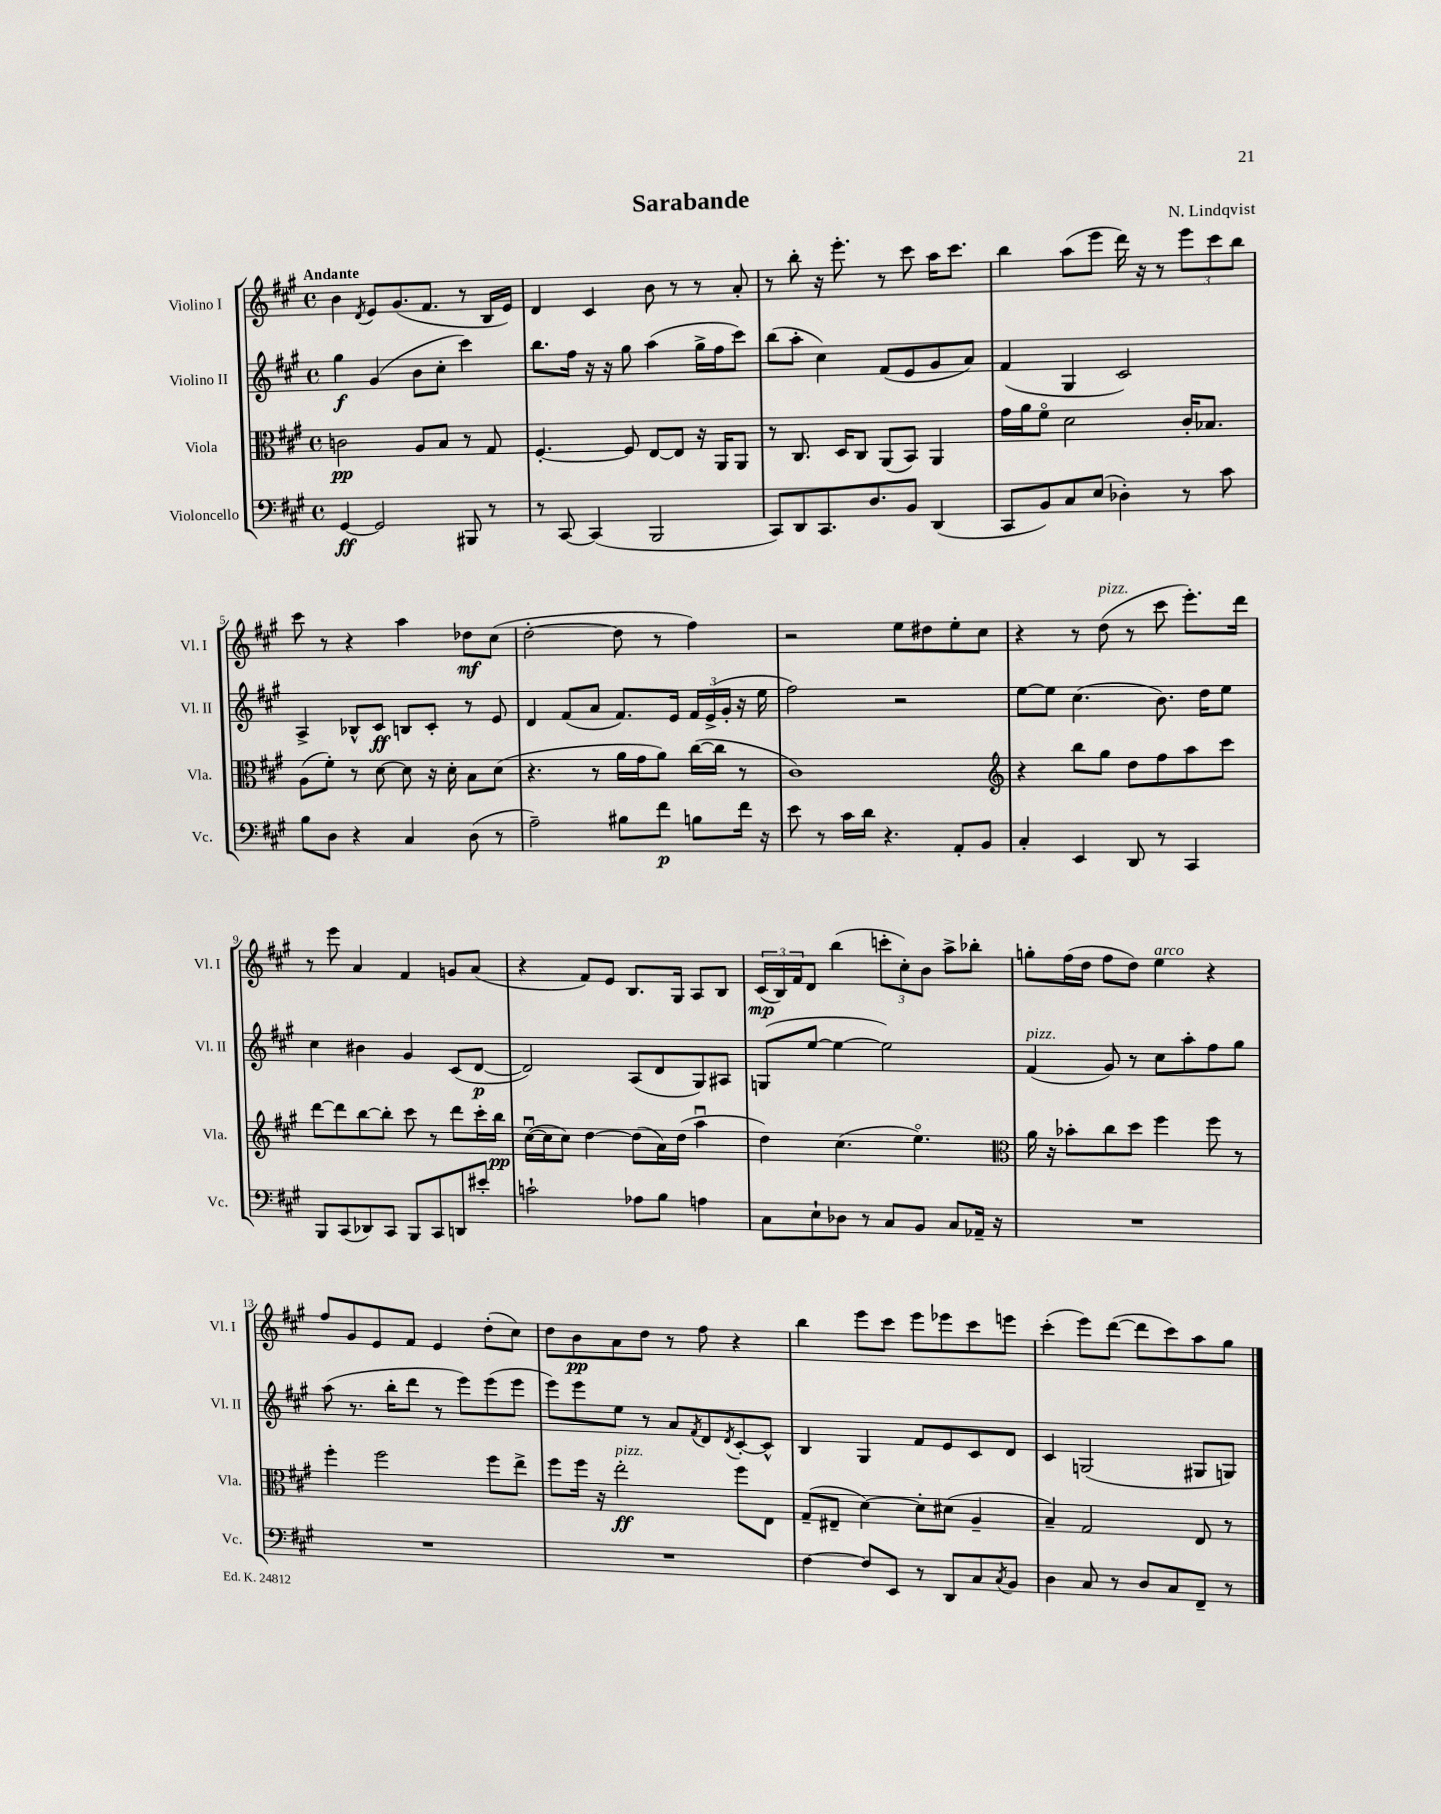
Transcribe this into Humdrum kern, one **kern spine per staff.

**kern	**dynam	**kern	**dynam	**kern	**dynam	**kern	**dynam
*part4	*part4	*part3	*part3	*part2	*part2	*part1	*part1
*staff4	*staff4	*staff3	*staff3	*staff2	*staff2	*staff1	*staff1
*I"Violoncello	*	*I"Viola	*	*I"Violino II	*	*I"Violino I	*
*I'Vc.	*	*I'Vla.	*	*I'Vl. II	*	*I'Vl. I	*
*clefF4	*	*clefC3	*	*clefG2	*	*clefG2	*
*k[f#c#g#]	*	*k[f#c#g#]	*	*k[f#c#g#]	*	*k[f#c#g#]	*
*M4/4	*	*M4/4	*	*M4/4	*	*M4/4	*
*met(c)	*	*met(c)	*	*met(c)	*	*met(c)	*
=1	=1	=1	=1	=1	=1	=1	=1
!	!	!	!	!	!	!LO:TX:a:B:t=Andante	!
[4GG#/	ff	2cn\	pp	4gg#\	f	4b\	.
.	.	.	.	.	.	8qd/	.
2GG#/]	.	.	.	(4g#/	.	8e/L	.
.	.	.	.	.	.	(8.g#/	.
.	.	8A/L	.	8b\L	.	.	.
.	.	.	.	.	.	8.f#/J	.
.	.	8B/J	.	8cc#'\J	.	.	.
8BBB#X/	.	8r	.	4ccc#\)	.	8r	.
8r	.	8G#/	.	.	.	16B/LL	.
.	.	.	.	.	.	16e/JJ)	.
=2	=2	=2	=2	=2	=2	=2	=2
8r	.	[4.F#'/	.	8.bb\L	.	4d/	.
[8CC#/	.	.	.	.	.	.	.
.	.	.	.	16ff#\Jk	.	.	.
(4CC#/]	.	.	.	16r	.	4c#/	.
.	.	.	.	16r	.	.	.
.	.	8F#/]	.	8gg#\	.	.	.
2BBB/	.	[8E/L	.	(4aa\	.	8b\	.
.	.	8E/J]	.	.	.	8r	.
.	.	16r	.	16gg#^\LL	.	8r	.
.	.	16AA/KL	.	16ff#\J	.	.	.
.	.	8AA/J	.	8ccc#\J)	.	8a'/	.
=3	=3	=3	=3	=3	=3	=3	=3
8CC#/L)	.	8r	.	(8bb\L	.	8r	.
8DD/	.	8.C#/	.	8aa'\J	.	8bb'\	.
8.CC#/	.	.	.	4cc#\)	.	16r	.
.	.	16D/KL	.	.	.	8.eee'\	.
.	.	8C#/J	.	.	.	.	.
8.D/	.	.	.	.	.	.	.
.	.	(8AA/L	.	(8f#/L	.	8r	.
8BB/J	.	8BB/J)	.	8e/	.	8ccc#\	.
(4DD/	.	4AA/	.	8g#/	.	16aa\KL	.
.	.	.	.	.	.	8.ccc#\J	.
.	.	.	.	8a/J)	.	.	.
=4	=4	=4	=4	=4	=4	=4	=4
8CC#/L	.	16g#\LL	.	(4f#/	.	4bb\	.
.	.	16a\J	.	.	.	.	.
8BB/)	.	8f#\J	.	.	.	.	.
8C#/	.	2d\	.	4G#/	.	(8aa\L	.
(8E/J	.	.	.	.	.	8eee\J	.
4D-X'\)	.	.	.	2c#/)	.	16ddd\)	.
.	.	.	.	.	.	16r	.
.	.	.	.	.	.	8r	.
8r	.	16c#'/KL	.	.	.	12eee\L	.
.	.	8.B-X/J	.	.	.	.	.
.	.	.	.	.	.	12ccc#\	.
8c#\	.	.	.	.	.	.	.
.	.	.	.	.	.	12bb\J	.
!!LO:LB:g=z
=5	=5	=5	=5	=5	=5	=5	=5
8B\L	.	(8A\L	.	4A^/	.	8ccc#\	.
8D\J	.	8f#'\J)	.	.	.	8r	.
4r	.	8r	.	8B-X^^/L	.	4r	.
.	.	[8d\	.	8c#/J	ff	.	.
4C#/	.	8d\]	.	8Bn/L	.	4aa\	.
.	.	16r	.	8c#'/J	.	.	.
.	.	16d'\	.	.	.	.	.
(8D\	.	8B\L	.	8r	.	8dd-X\L	mf
8r	.	(8d\J	.	8e/	.	(8cc#\J	.
=6	=6	=6	=6	=6	=6	=6	=6
2A~\)	.	4.r	.	4d/	.	[2dd'\	.
.	.	.	.	(8f#/L	.	.	.
.	.	8r	.	8a/J	.	.	.
8B#X\L	.	16a\LL	.	8.f#/L)	.	8dd\]	.
.	.	16g#\J	.	.	.	.	.
8f#\J	p	8a\J)	.	.	.	8r	.
.	.	.	.	16e/Jk	.	.	.
8Bn\L	.	([16cc#\LL	.	24f#/LL	.	4ff#\)	.
.	.	.	.	(24e^/	.	.	.
.	.	16cc#\JJ]	.	.	.	.	.
.	.	.	.	24g#'/JJ	.	.	.
16f#\Jk	.	8r	.	16r	.	.	.
16r	.	.	.	16ee\	.	.	.
=7	=7	=7	=7	=7	=7	=7	=7
8e\	.	1c#)	.	2ff#\)	.	2r	.
8r	.	.	.	.	.	.	.
16c#\LL	.	.	.	.	.	.	.
16d\JJ	.	.	.	.	.	.	.
4.r	.	.	.	.	.	.	.
.	.	.	.	2r	.	8ee\L	.
.	.	.	.	.	.	8dd#X\	.
8AA'/L	.	.	.	.	.	8ee'\	.
8BB/J	.	.	.	.	.	8cc#\J	.
=8	=8	=8	=8	=8	=8	=8	=8
*	*	*clefG2	*	*	*	*	*
4C#'/	.	4r	.	[8ee\L	.	4r	.
.	.	.	.	8ee\J]	.	.	.
4EE/	.	8bb\L	.	(4.cc#\	.	8r	.
!	!	!	!	!	!	!LO:TX:a:i:t=pizz.	!
.	.	8gg#\J	.	.	.	(8dd\	.
8DD/	.	8dd\L	.	.	.	8r	.
8r	.	8ff#\	.	8.b\)	.	8ccc#\	.
4CC#/	.	8aa\	.	.	.	8.eee'\L)	.
.	.	.	.	16dd\KL	.	.	.
.	.	8ccc#\J	.	8ee\J	.	.	.
.	.	.	.	.	.	16ddd\Jk	.
!!LO:LB:g=z
=9	=9	=9	=9	=9	=9	=9	=9
8BBB/L	.	[8ddd\L	.	4cc#\	.	8r	.
(8CC#/	.	8ddd\]	.	.	.	8eee\	.
8DD-X/)	.	[8bb\	.	4b#X\	.	4a/	.
8CC#/J	.	8bb'\J]	.	.	.	.	.
8BBB/L	.	8ccc#\	.	4g#/	.	4f#/	.
8CC#/	.	8r	.	.	.	.	.
8DDn/	.	8ddd\L	.	(8c#/L	.	8gn/L	.
8e#X'/J	.	16ccc#'\L	.	[8d/J	p	(8a/J	.
.	.	16bb\JJ	pp	.	.	.	.
=10	=10	=10	=10	=10	=10	=10	=10
2cn`\	.	([16cc#u\LL	.	2d/])	.	4r	.
.	.	16cc#\J]	.	.	.	.	.
.	.	8cc#\J)	.	.	.	.	.
.	.	[4dd\	.	.	.	8f#/L)	.
.	.	.	.	.	.	8e/J	.
8A-X\L	.	(8dd\L]	.	(8A/L	.	8.B/L	.
8B\J	.	16a\L)	.	8d/	.	.	.
.	.	(16dd\JJ	.	.	.	16G#/Jk	.
4An\	.	4aau\	.	8G#/)	.	8A/L	.
.	.	.	.	8A#X/J	.	8B/J	.
=11	=11	=11	=11	=11	=11	=11	=11
8C#\L	.	4dd\)	.	(8Gn/L	.	(24c#/LL	mp
.	.	.	.	.	.	24B/)	.
.	.	.	.	.	.	24f#/J	.
8E`\	.	.	.	[8ee/J	.	8d/J	.
8D-X\J	.	(4.cc#\	.	4ee\_	.	(4bb\	.
8r	.	.	.	.	.	.	.
8C#/L	.	.	.	2ee\])	.	12cccn'\L	.
.	.	.	.	.	.	12cc#'\)	.
8BB/J	.	4.ee\)	.	.	.	.	.
.	.	.	.	.	.	12b\J	.
8C#/L	.	.	.	.	.	8aa^\L	.
16AA-X~/Jk	.	.	.	.	.	8bb-X'\J	.
16r	.	.	.	.	.	.	.
=12	=12	=12	=12	=12	=12	=12	=12
*	*	*clefC3	*	*	*	*	*
!	!	!	!	!LO:TX:a:i:t=pizz.	!	!	!
1r	.	16a\	.	(4f#/	.	8ggn'\L	.
.	.	16r	.	.	.	.	.
.	.	8b-X'\L	.	.	.	(16ff#\L	.
.	.	.	.	.	.	16dd\JJ	.
.	.	8cc#\	.	8g#/)	.	8ff#\L	.
.	.	8dd\J	.	8r	.	8dd\J)	.
!	!	!	!	!	!	!LO:TX:a:i:t=arco	!
.	.	4ff#\	.	8cc#\L	.	4ee\	.
.	.	.	.	8aa'\	.	.	.
.	.	8ff#\	.	8ff#\	.	4r	.
.	.	8r	.	8gg#\J	.	.	.
!!LO:LB:g=z
=13	=13	=13	=13	=13	=13	=13	=13
1r	.	4ff#'\	.	(8aa\	.	8ff#/L	.
.	.	.	.	8.r	.	8g#/	.
.	.	2ff#\	.	.	.	8e/	.
.	.	.	.	16bb'\KL	.	.	.
.	.	.	.	8ddd\J	.	8f#/J	.
.	.	.	.	8r	.	4e/	.
.	.	.	.	8eee\L)	.	.	.
.	.	8ff#\L	.	(8eee\	.	(8dd'\L	.
.	.	8ee^\J	.	8eee\J	.	8cc#\J)	.
=14	=14	=14	=14	=14	=14	=14	=14
1r	.	8ff#\L	.	8eee\L)	.	8dd\L	.
.	.	16ff#\Jk	.	8eee\	.	8b\	pp
.	.	16r	.	.	.	.	.
!	!	!LO:TX:a:i:t=pizz.	!	!	!	!	!
.	.	2ee'\	ff	8ee\J	.	8a\	.
.	.	.	.	8r	.	8dd\J	.
.	.	.	.	8a/L	.	8r	.
.	.	.	.	8qf#/	.	.	.
.	.	.	.	8d/	.	8ff#\	.
.	.	.	.	8qd/	.	.	.
.	.	8ff#\L	.	[8c#'/	.	4r	.
.	.	8E\J	.	8c#^^/J]	.	.	.
=15	=15	=15	=15	=15	=15	=15	=15
[4F#\	.	(8G#~/L	.	4B/	.	4bb\	.
.	.	8E#X~/J	.	.	.	.	.
8F#/L]	.	[4d\)	.	4G#/	.	8eee\L	.
8EE/J	.	.	.	.	.	8ccc#\J	.
8r	.	8d'\L]	.	8f#/L	.	8eee\L	.
8DD/L	.	(8d#X\J	.	8e/	.	8eee-X\	.
8C#/	.	4A~/	.	8c#/	.	8ccc#\	.
8qC#/	.	.	.	.	.	.	.
8BB/J	.	.	.	8d/J	.	8eeen\J	.
=16	=16	=16	=16	=16	=16	=16	=16
4D\	.	4B~/)	.	4c#/	.	(4ccc#'\	.
8C#/	.	2G#/	.	(2Gn/	.	8eee\L)	.
8r	.	.	.	.	.	([8ddd\J	.
8D/L	.	.	.	.	.	8ddd\L]	.
8C#/	.	.	.	.	.	8ccc#\)	.
8FF#~/J	.	8E/	.	8G#X/L	.	8aa\	.
8r	.	8r	.	8Gn/J)	.	8gg#\J	.
==	==	==	==	==	==	==	==
*-	*-	*-	*-	*-	*-	*-	*-
